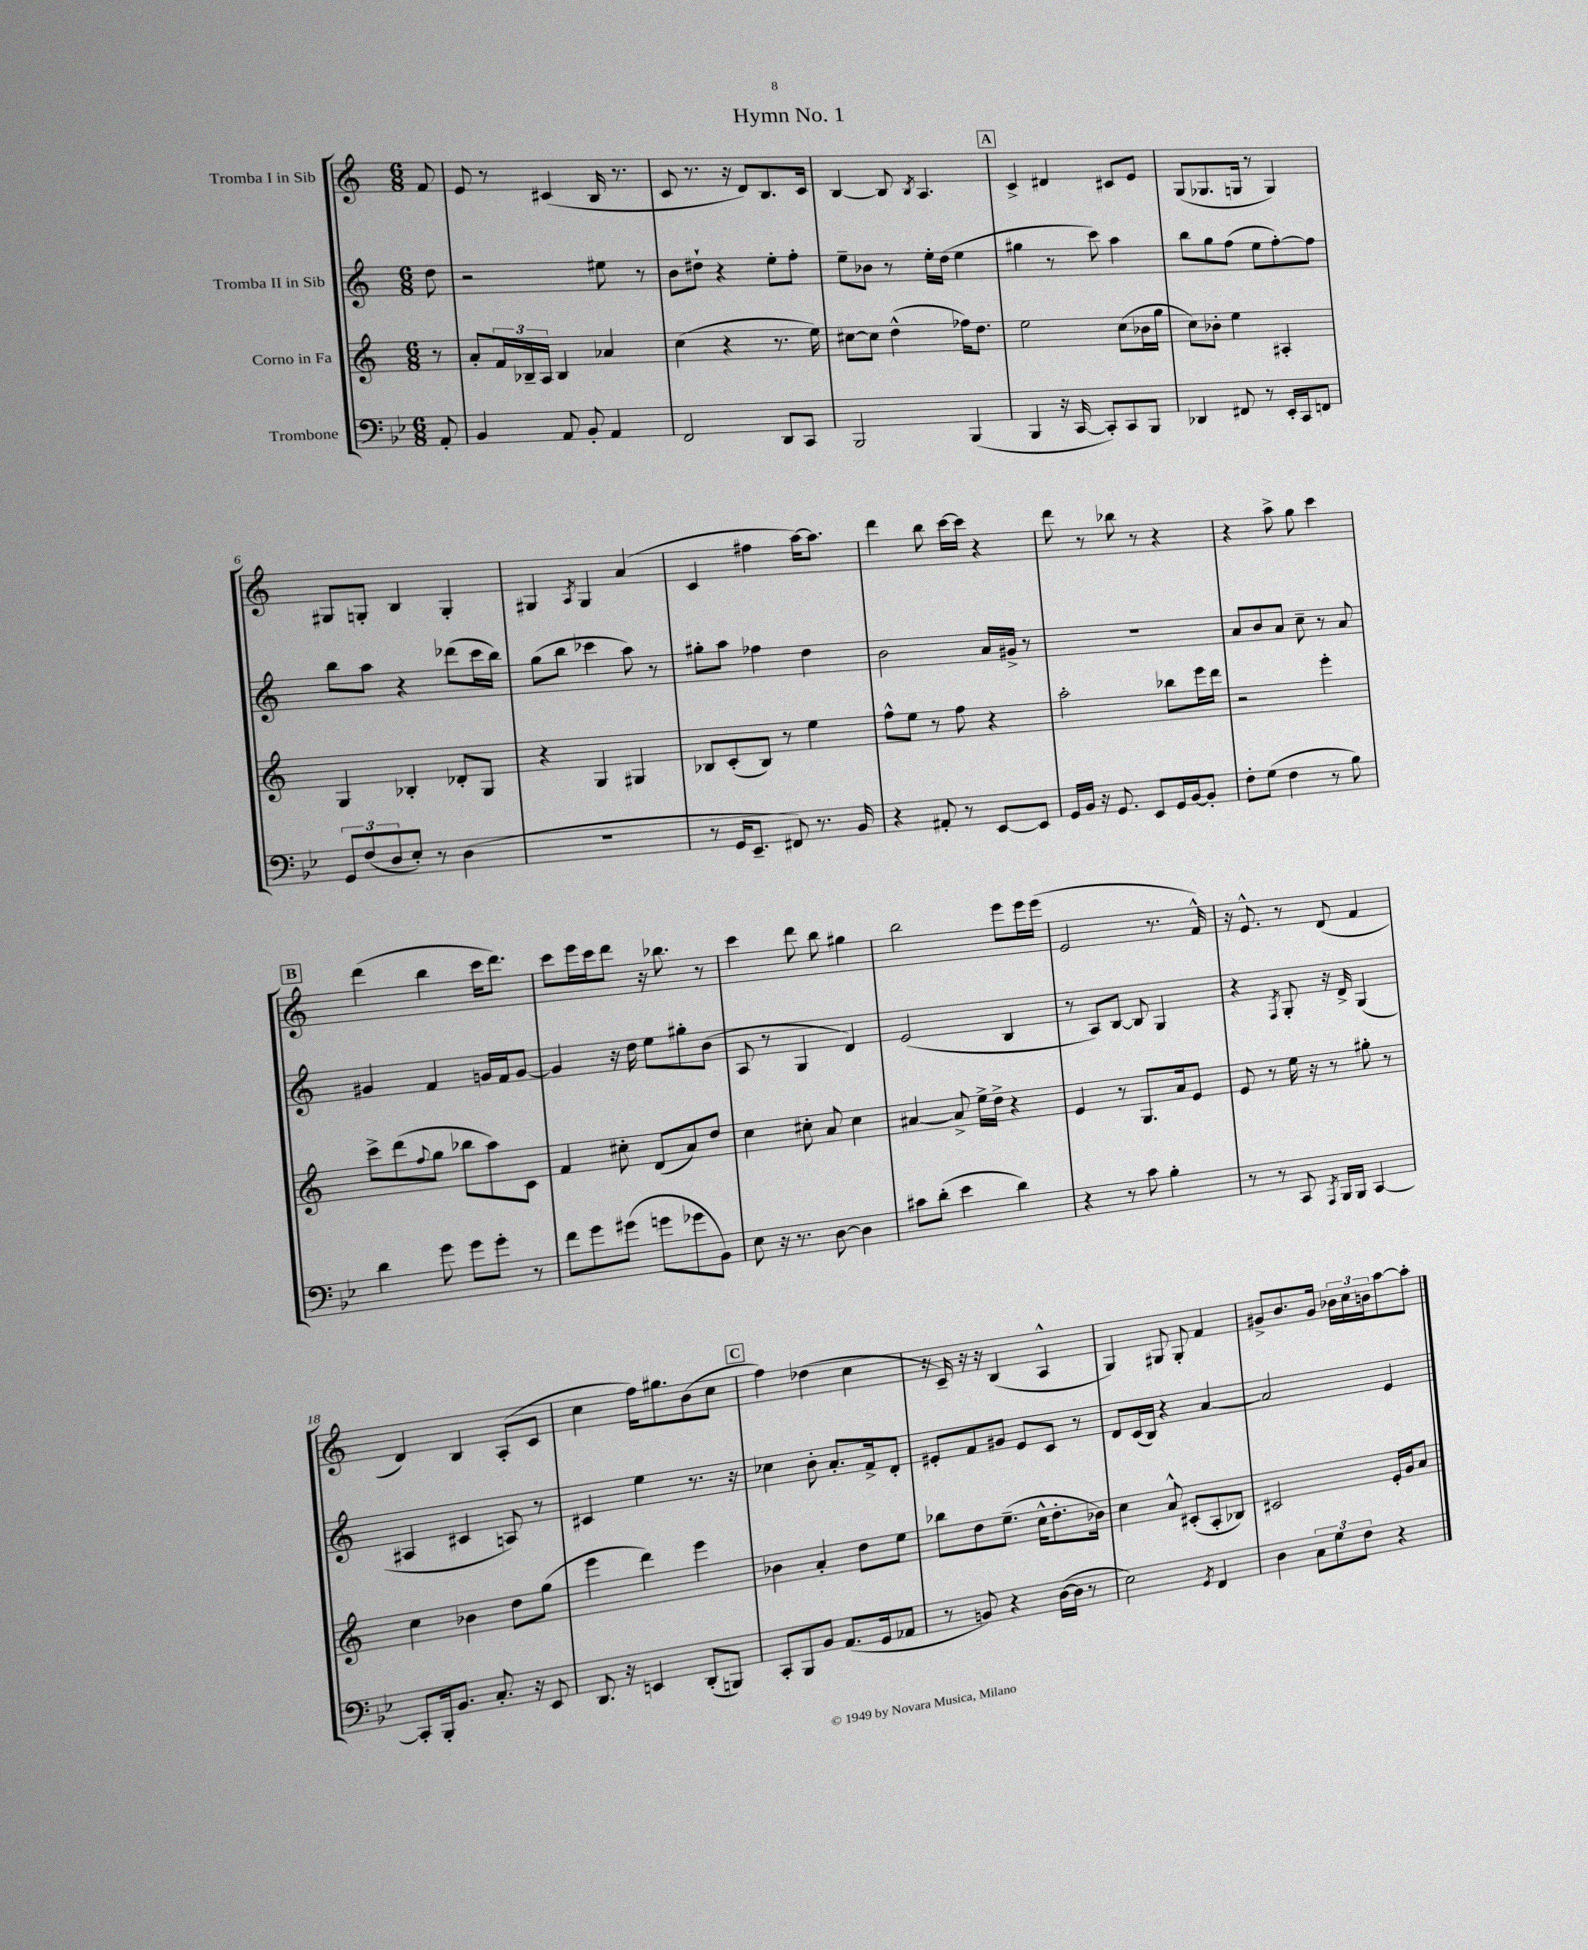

**kern	**kern	**kern	**kern
*staff4	*staff3	*staff2	*staff1
*clefF4	*clefG2	*clefG2	*clefG2
*k[b-e-]	*k[]	*k[]	*k[]
*M6/8	*M6/8	*M6/8	*M6/8
8AA'	8r	8dd	8f
=	=	=	=
4BB-	8a'	2r	8e
.	24f	.	8r
.	24B-~	.	.
.	24A	.	.
8AA	4B-	.	(4c#
8BB-'	.	.	.
4AA	4a-	8ee#	16B
.	.	.	8.r
.	.	8r	.
=	=	=	=
2FF	(4cc	8b	8c
.	.	8dd#`	8.r
.	4r	4r	.
.	.	.	16r
.	.	.	8d)
8DD	8.r	8ee'	8.B
8CC	.	8ff'	.
.	16ee)	.	16c
=	=	=	=
2BBB-	[8cc#	8ee~	[4B
.	8cc#]	8b-	.
.	(4dd^^	8r	8B]
.	.	.	8qB
.	.	16ee'	4.A
.	.	(16dd	.
(4BBB-	16ff-)	4ee	.
.	8.dd	.	.
=	=	=	=
4BBB-	2ee	4gg#	4c^
16r	.	8r	4d#
[16CC	.	.	.
8CC'])	.	8ccc)	.
8CC	(8cc	4aa	8c#
8BBB-	16b-	.	8e
.	16gg	.	.
=	=	=	=
4DD-	8cc)	8bb	(8G
.	8b-'	8gg	8.G-
8FF#	4ee	(8ff	.
.	.	.	16G
8r	.	8ee	8r
16EE-'	4A#'	[8ff')	4G)
16CC	.	.	.
8FF	.	8ff]	.
=	=	=	=
12GG	4G	8bb	8G#
(12F	.	.	.
.	.	8aa	8G'
12D	.	.	.
8E-')	4B-'	4r	4B
8r	.	.	.
(4D	8d-'	(8ddd-	4G'
.	8G	16ccc	.
.	.	16bb)	.
=	=	=	=
2.r	4r	(8gg	4G#
.	.	8bb	.
.	.	.	8qA
.	4G	4ccc-	4G#
.	4G#	8aa)	(4a
.	.	8r	.
=	=	=	=
8r	8B-	8gg#'	4c
16GG	(8c'	8aa	.
8.EE-~	.	.	.
.	8B-)	4ff-	4ff#
8FF#)	8r	.	.
8.r	4ee	4dd	[16aa)
.	.	.	8.aa]
16BB-	.	.	.
=	=	=	=
4r	8ff^^	2b	4ddd
.	8ee	.	.
8AA#'	8r	.	8bb
8r	8ff	.	[16ccc
.	.	.	16ccc]
[8EE-	4r	16a	4r
.	.	16g#^	.
8EE-]	.	8r	.
=	=	=	=
16GG	2aa'	2.r	8ddd
16BB-	.	.	.
16r	.	.	8r
8.GG	.	.	.
.	.	.	8bb-
8EE-	.	.	8r
16GG	8bb-	.	4r
[16BB-	.	.	.
8BB-']	16eee	.	.
.	16ddd	.	.
=	=	=	=
8F'	2r	8a	4r
(8G	.	8b	.
4F	.	8a	8aa^
.	.	8cc~	8gg
8r	4eee'	8r	4ccc
8B-)	.	8a	.
=	=	=	=
4d	8ccc^	4g#	(4ddd
.	(8ddd	.	.
.	8qqff	.	.
8g	8gg	4f	4bb
8g	8bb-	.	.
8g'	8aa)	16g	16ccc
.	.	16f	8.ddd)
8r	8c	[8g	.
=	=	=	=
8f	4f	4g]	8ccc
8g	.	.	16eee
.	.	.	16ccc
(8g#	8cc#'	16r	8ddd
.	.	16dd	.
8g	(8d	8ee	16r
.	.	.	8.bb-
8g-	8a)	8gg#'	.
8BB-)	8dd	(8b	8r
=	=	=	=
8E-	4cc	8A	4ccc
16r	.	8r	.
8.r	.	.	.
.	8cc#'	4G	8ddd
[8D	8a	.	8bb
4D]	4cc#	4d)	4gg#
=	=	=	=
8c#	[4a#	(2e	2bb
(8d'	.	.	.
4e-	8a#^]	.	.
.	16ee^	.	.
.	16dd^	.	.
4d)	4r	4B	8eee
.	.	.	16eee
.	.	.	(16eee
=	=	=	=
4r	4e	8r	2e
.	.	8A)	.
8r	8r	[8B	.
8c	8.G	8B]	.
4B-'	.	4G	8.r
.	16a	.	.
.	8e	.	.
.	.	.	16f^^)
=	=	=	=
8r	8e	4r	16r
.	.	.	8.e^^
8r	8r	.	.
.	.	8qF	.
8CC	16ee	8G'	8r
.	16r	.	.
8qAAA	.	.	.
16BBB-	8r	16r	(8d
16BBB-	.	16d^	.
[4CC	8gg#'	(4G	4f
.	8r	.	.
=	=	=	=
8CC']	4cc	4A#	4d)
16BBB-'	.	.	.
8.BB-	.	.	.
.	4b-	4c#	4B
8.C'	.	.	.
.	8dd	8A)	(8A'
16r	.	.	.
8EE-	(8gg	8r	8c
=	=	=	=
8.DD	4eee	4c#	4cc
16r	.	.	.
4EE	4ddd)	4ee	16ff)
.	.	.	8.gg#
(8DD'	4eee	8.r	(8b
8BBB)	.	.	8cc
.	.	16r	.
=	=	=	=
8CC'	4b-	4cc-	4ff)
8BBB-	.	.	.
8BB-	4a'	8b'	(4dd-
(8.AA	.	8.a'	.
.	8dd	.	4cc
16GG	.	16f^	.
8AA-	8ee	8d'	.
=	=	=	=
8r	8bb-	8e#'	16r
.	.	.	16c~)
8BB)	8dd	8f	16r
.	.	.	16r
4r	(8.ee~	8g#	(4B
.	.	8e#	.
.	16cc^^	.	.
([16D	8.dd'	8c	4A^^
16D]	.	.	.
8r	.	8r	.
.	16b-)	.	.
=	=	=	=
2E-)	4cc	8d	4G)
.	.	(16c	.
.	.	16B)	.
.	8a^^	4r	8G#
.	(8c#'	.	8G#'
8qGG	.	.	.
4FF	8A'	[4a	4f
.	8B-)	.	.
=	=	=	=
4D	2c#	2a]	8g#^
.	.	.	8.b
12C	.	.	.
.	.	.	16g#
12G	.	.	.
.	.	.	24b-
12F	.	.	24cc
.	.	.	24b
4r	16e'	4e	[8aa
.	16g	.	.
.	8a	.	8aa']
==	==	==	==
*-	*-	*-	*-
